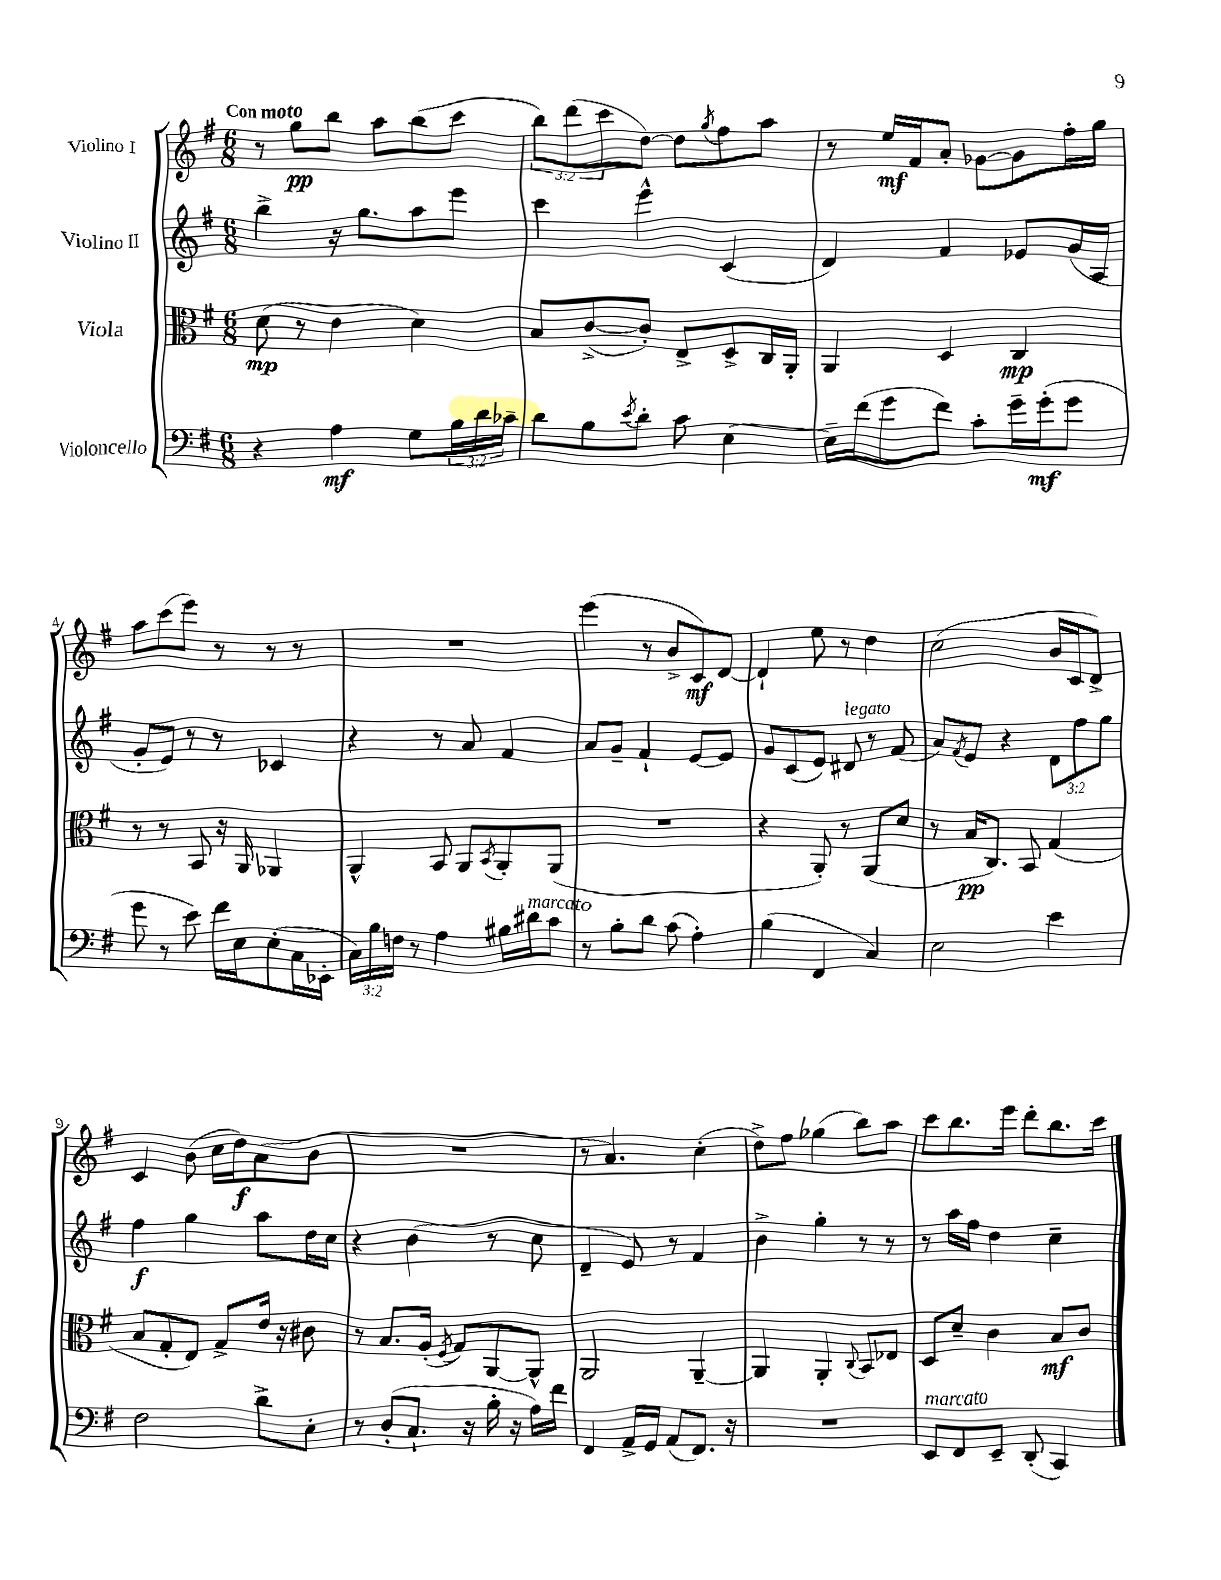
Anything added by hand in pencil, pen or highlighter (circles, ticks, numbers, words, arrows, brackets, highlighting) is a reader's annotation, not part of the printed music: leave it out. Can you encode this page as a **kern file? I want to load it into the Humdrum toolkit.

**kern	**dynam	**kern	**dynam	**kern	**dynam	**kern	**dynam
*part4	*part4	*part3	*part3	*part2	*part2	*part1	*part1
*staff4	*staff4	*staff3	*staff3	*staff2	*staff2	*staff1	*staff1
*I"Violoncello	*	*I"Viola	*	*I"Violino II	*	*I"Violino I	*
*clefF4	*	*clefC3	*	*clefG2	*	*clefG2	*
*k[f#]	*	*k[f#]	*	*k[f#]	*	*k[f#]	*
*M6/8	*	*M6/8	*	*M6/8	*	*M6/8	*
=1	=1	=1	=1	=1	=1	=1	=1
!	!	!	!	!	!	!LO:TX:a:B:t=Con moto	!
4r	.	(8d\	mp	4bb^\	.	8r	.
.	.	8r	.	.	.	8gg\L	pp
4A\	mf	4e\	.	16r	.	8bb\J	.
.	.	.	.	8.gg\L	.	.	.
.	.	.	.	.	.	8aa\L	.
8G\L	.	4d\)	.	8aa\	.	(8bb\	.
24B\L	.	.	.	8eee\J	.	8ccc\J	.
24d\	.	.	.	.	.	.	.
24c-X~\JJ	.	.	.	.	.	.	.
=2	=2	=2	=2	=2	=2	=2	=2
8d\L	.	8B/L	.	4ccc\	.	12bb\L)	.
.	.	.	.	.	.	(12ddd\	.
8B\	.	([8c^/	.	.	.	.	.
.	.	.	.	.	.	12ccc\	.
8qe/	.	.	.	.	.	.	.
8d'\J	.	8c'/J])	.	4eee^^\	.	[8dd\J)	.
8c\	.	8E^/L	.	.	.	8dd\L]	.
.	.	.	.	.	.	8qgg/	.
[4E\	.	8D^/	.	(4c/	.	8ff#\	.
.	.	16C/L	.	.	.	8aa\J	.
.	.	16AA'/JJ	.	.	.	.	.
=3	=3	=3	=3	=3	=3	=3	=3
16E~\LL]	.	4AA/	.	4d/)	.	8r	.
(16f#\J	.	.	.	.	.	.	.
8g\	.	.	.	.	.	16ee/LL	mf
.	.	.	.	.	.	16f#/J	.
8f#\J)	.	4D/	.	4f#/	.	8a'/J	.
8c'\L	.	.	.	.	.	[8g-X\L	.
16g~\L	.	4C/	mp	8e-X/L	.	8g-\]	.
(16g'\J	mf	.	.	.	.	.	.
8g\J	.	.	.	(16g/L	.	16ff#'\L	.
.	.	.	.	16A/JJ	.	16gg\JJ	.
!!LO:LB:g=z
=4	=4	=4	=4	=4	=4	=4	=4
8g\	.	8r	.	8g'/L	.	8aa\L	.
8r	.	8r	.	8e/J)	.	(8ccc\	.
8e\)	.	8BB/	.	8r	.	8eee\J)	.
16f#\LL	.	16r	.	8r	.	8r	.
16E\J	.	16AA/	.	.	.	.	.
(8E'\	.	4AA-X/	.	4c-X/	.	8r	.
16C\L	.	.	.	.	.	8r	.
16EE-X'\JJ	.	.	.	.	.	.	.
=5	=5	=5	=5	=5	=5	=5	=5
24C\LL)	.	4AA^^/	.	4r	.	2.r	.
24B\	.	.	.	.	.	.	.
24Fn\JJ	.	.	.	.	.	.	.
8r	.	.	.	.	.	.	.
4A\	.	8BB/	.	8r	.	.	.
.	.	8AA/L	.	8a/	.	.	.
.	.	8qBB/	.	.	.	.	.
16B#X\LL	.	8AA'/	.	4f#/	.	.	.
!LO:TX:a:i:t=marcato	!	!	!	!	!	!	!
16d#X\J	.	.	.	.	.	.	.
8c\J	.	(8AA/J	.	.	.	.	.
=6	=6	=6	=6	=6	=6	=6	=6
8r	.	2.r	.	8a/L	.	(4eee\	.
8B'\L	.	.	.	8g~/J	.	.	.
8d\J	.	.	.	4f#`/	.	8r	.
(8c\	.	.	.	.	.	8b^/L	.
4A'\)	.	.	.	[8e/L	.	8c/)	mf
.	.	.	.	8e/J]	.	[8d/J	.
=7	=7	=7	=7	=7	=7	=7	=7
(4B\	.	4r	.	8g/L	.	4d`/]	.
.	.	.	.	(8c/	.	.	.
4FF#/	.	8AA'/)	.	8e/J)	.	8ee\	.
!	!	!	!	!LO:TX:a:i:t=legato	!	!	!
.	.	8r	.	8d#X/	.	8r	.
4C/)	.	(8AA/L	.	8r	.	4dd\	.
.	.	8d/J	.	(8f#/	.	.	.
=8	=8	=8	=8	=8	=8	=8	=8
2E\	.	8r	.	8a/L)	.	(2cc\	.
.	.	.	.	8qf#/	.	.	.
.	.	16B/KL	pp	8e/J	.	.	.
.	.	8.C/J)	.	.	.	.	.
.	.	.	.	4r	.	.	.
.	.	8BB/	.	.	.	.	.
4e\	.	(4G/	.	12d\L	.	16b/LL	.
.	.	.	.	.	.	16c/J	.
.	.	.	.	12ff#\	.	.	.
.	.	.	.	.	.	8d^/J)	.
.	.	.	.	12gg\J	.	.	.
!!LO:LB:g=z
=9	=9	=9	=9	=9	=9	=9	=9
2F#\	.	8B/L	.	4ff#\	f	4c/	.
.	.	8G'/	.	.	.	.	.
.	.	8E/J)	.	4gg\	.	(8b\	.
.	.	8G^/L	.	.	.	16cc\LL	.
.	.	.	.	.	.	16dd\J)	f
8d^\L	.	16e/Jk	.	8aa\L	.	(8a\	.
.	.	16r	.	.	.	.	.
8E'\J	.	8c#X\	.	16dd\L	.	8b\J	.
.	.	.	.	16cc\JJ	.	.	.
=10	=10	=10	=10	=10	=10	=10	=10
8r	.	8r	.	4r	.	2.r	.
(8D'/L	.	8.B/L	.	.	.	.	.
8.C`/J	.	.	.	(4b\	.	.	.
.	.	(16A'/Jk	.	.	.	.	.
.	.	8qF#/	.	.	.	.	.
.	.	8G/L)	.	.	.	.	.
16r	.	.	.	.	.	.	.
16B'\	.	[8AA/	.	8r	.	.	.
16r	.	.	.	.	.	.	.
16A\LL)	.	8AA^^/J]	.	8cc\	.	.	.
16f#\JJ	.	.	.	.	.	.	.
=11	=11	=11	=11	=11	=11	=11	=11
4FF#/	.	2AA/	.	4d~/	.	8r	.
.	.	.	.	.	.	4.a/)	.
16AA^/LL	.	.	.	8e/)	.	.	.
16GG/JJ	.	.	.	.	.	.	.
(8AA/L	.	.	.	8r	.	.	.
8.FF#/J)	.	[4AA~/	.	4f#/	.	(4cc'\	.
16r	.	.	.	.	.	.	.
=12	=12	=12	=12	=12	=12	=12	=12
2.r	.	4AA/]	.	4b^\	.	8dd^\L)	.
.	.	.	.	.	.	8ff#\J	.
.	.	4AA'/	.	4gg'\	.	(4gg-X\	.
.	.	8qqC/	.	.	.	.	.
.	.	8BB/L	.	8r	.	8bb\L)	.
.	.	8E-X/J	.	8r	.	8aa\J	.
=13	=13	=13	=13	=13	=13	=13	=13
!LO:TX:a:i:t=marcato	!	!	!	!	!	!	!
8EE/L	.	8D/L	.	8r	.	8ccc\L	.
8FF#/	.	8d~/J	.	16aa\LL	.	8.bb\	.
.	.	.	.	16ff#\JJ	.	.	.
8EE~/J	.	4c\	.	4dd\	.	.	.
.	.	.	.	.	.	16eee\Jk	.
(8DD'/	.	.	.	.	.	8ddd'\L	.
4CC/)	.	8B/L	mf	4cc~\	.	8.bb\	.
.	.	8c/J	.	.	.	.	.
.	.	.	.	.	.	16ccc\Jk	.
==	==	==	==	==	==	==	==
*-	*-	*-	*-	*-	*-	*-	*-
